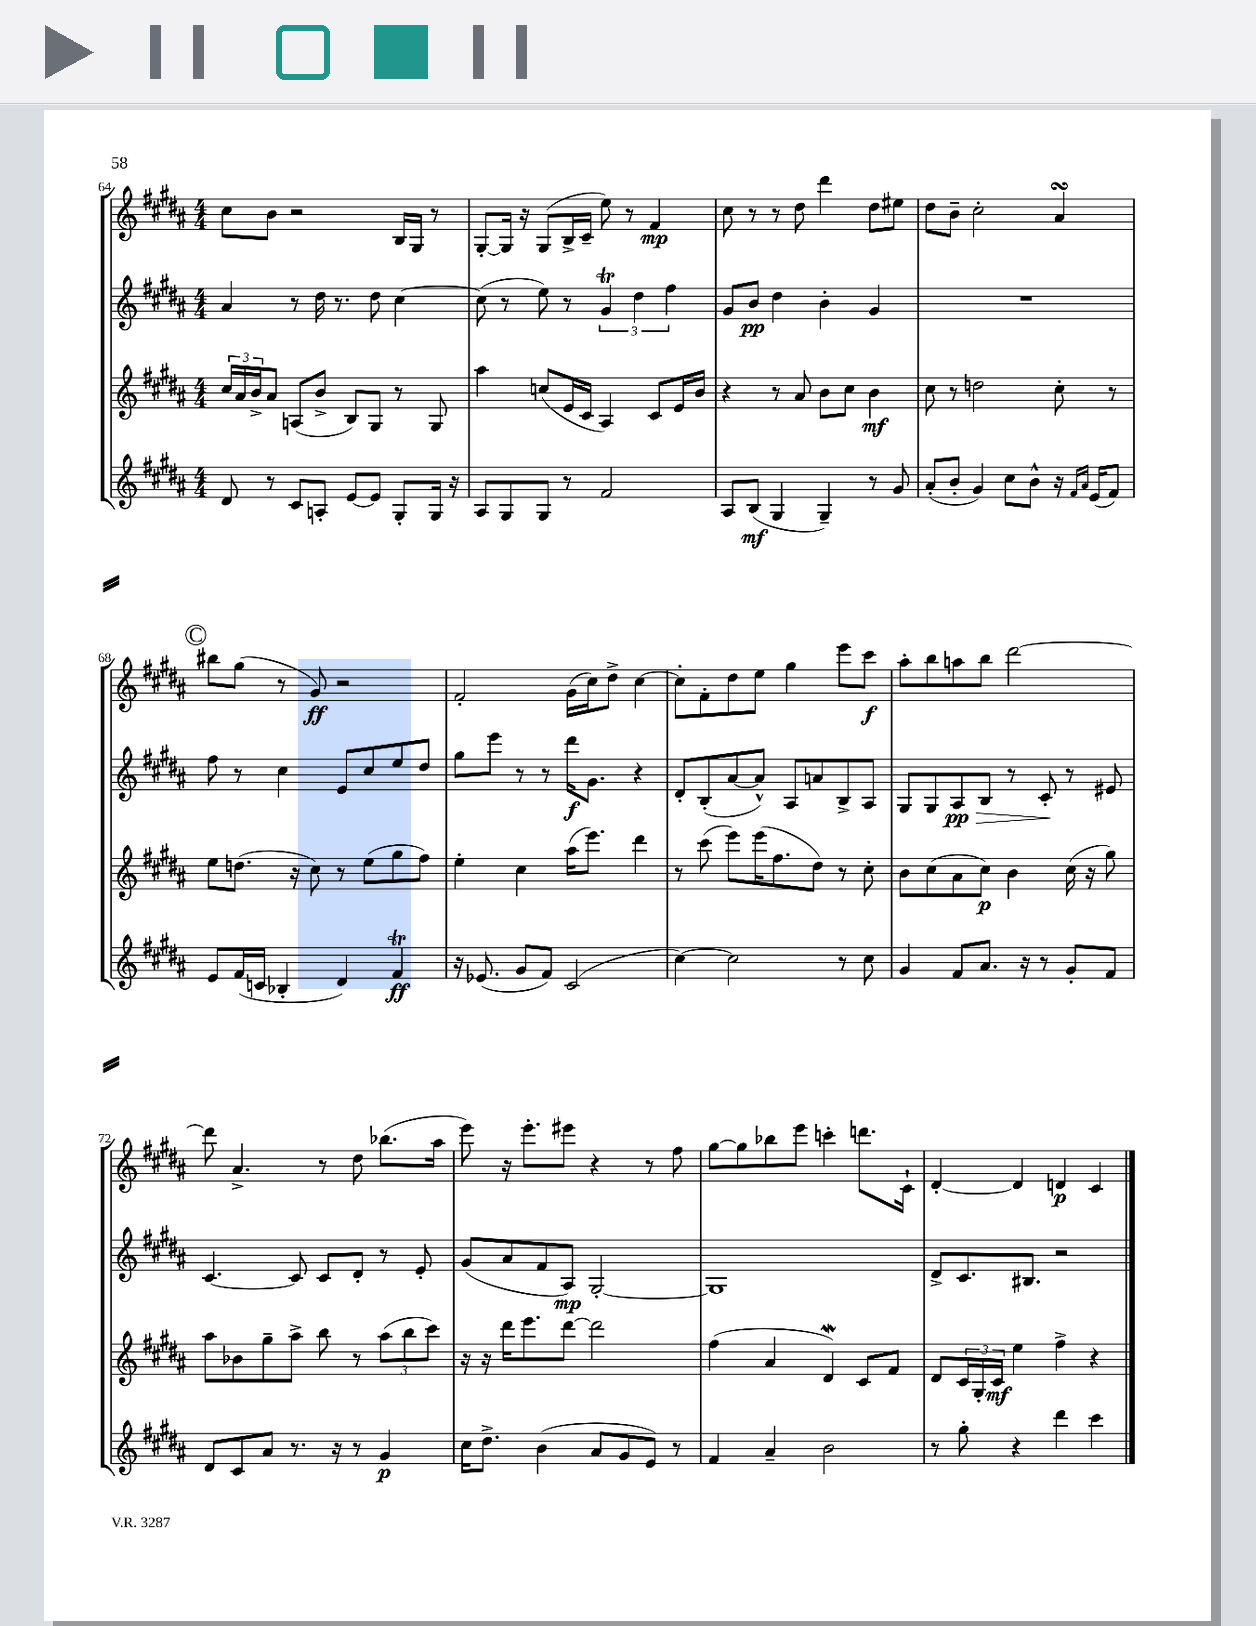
<<
\new StaffGroup <<
\new Staff = "s0" {
    \clef treble \key b \major \numericTimeSignature \time 4/4
    cis''8 b'8 r2 b16 gis16 r8 |
    gis8~-. gis16 r16 gis8( b16-> cis'16-- e''8) r8 fis'4\mp |
    cis''8 r8 r8 dis''8 dis'''4 dis''8 eis''8 |
    dis''8 b'8-- cis''2-. ais'4\turn |
    \mark \markup { \circle "C" } bis''8 gis''8( r8 gis'8\ff) r2 |
    fis'2-. gis'16( cis''16) dis''8-> cis''4~ |
    cis''8-. fis'8-. dis''8 e''8 gis''4 e'''8 cis'''8\f |
    ais''8-. b''8 a''8 b''8 dis'''2~ |
    dis'''8 ais'4.-> r8 dis''8 bes''8.( ais''16 |
    e'''8) r16 e'''8.-. eis'''8 r4 r8 fis''8 |
    gis''8~ gis''8 bes''8 e'''8 c'''4-. d'''8. cis'16-! |
    dis'4~-. dis'4 d'4\p cis'4 \bar "|." |
}
\new Staff = "s1" {
    \clef treble \key b \major \numericTimeSignature \time 4/4
    ais'4 r8 dis''16 r8. dis''8 cis''4~ |
    cis''8( r8 e''8) r8 \tuplet 3/2 { gis'4\trill dis''4 fis''4 } |
    gis'8 b'8\pp dis''4 b'4-. gis'4 |
    R1 |
    \mark \markup { \circle "C" } fis''8 r8 cis''4 e'8 cis''8 e''8 dis''8 |
    gis''8 e'''8 r8 r8 dis'''16\f gis'8. r4 |
    dis'8-. b8-.( ais'8~ ais'8-^) ais8 a'8 b8-> ais8 |
    gis8 gis8 ais8\pp\> b8 r8 cis'8-.\! r8 eis'8 |
    cis'4.~ cis'8 cis'8 dis'8-. r8 e'8-. |
    gis'8( ais'8 fis'8 ais8\mp) gis2~-. |
    gis1 |
    dis'8-> cis'8. bis8. r2 \bar "|." |
}
\new Staff = "s2" {
    \clef treble \key b \major \numericTimeSignature \time 4/4
    \tuplet 3/2 { cis''16 ais'16 b'16-> } ais'8 a8( b'8-> b8) gis8 r8 gis8 |
    ais''4 c''8( e'16 cis'16 ais4) cis'8 e'16 b'16 |
    r4 r8 ais'8 b'8 cis''8 b'4\mf |
    cis''8 r8 d''2 cis''8-. r8 |
    \mark \markup { \circle "C" } e''8 d''8.( r16 cis''8) r8 e''8( gis''8 fis''8) |
    e''4-. cis''4 ais''16( e'''8.) dis'''4 |
    r8 cis'''8( e'''8) e'''16( fis''8. dis''8) r8 cis''8-. |
    b'8 cis''8( ais'8 cis''8\p) b'4 cis''16( r16 gis''8) |
    ais''8 bes'8 gis''8-- ais''8-> b''8 r8 \tuplet 3/2 { ais''8( b''8 cis'''8) } |
    r16 r16 dis'''16 e'''8. dis'''8~ dis'''2 |
    fis''4( ais'4 dis'4\mordent) cis'8 fis'8 |
    dis'8 \tuplet 3/2 { cis'16 gis16-. cis'16\mf } e''4 fis''4-> r4 \bar "|." |
}
\new Staff = "s3" {
    \clef treble \key b \major \numericTimeSignature \time 4/4
    dis'8 r8 cis'8 a8-. e'8~ e'8 gis8-. gis16 r16 |
    ais8 gis8 gis8 r8 fis'2 |
    ais8 b8\mf( gis4 gis4--) r8 gis'8 |
    ais'8-.( b'8-. gis'4) cis''8 b'8-^ r16 \grace { fis'16 ais'16 } e'16( fis'8) |
    \mark \markup { \circle "C" } e'8 fis'16( c'16 bes4-. dis'4) fis'4\trill\ff |
    r16 ees'8.( gis'8 fis'8) cis'2( |
    cis''4~) cis''2 r8 cis''8 |
    gis'4 fis'8 ais'8. r16 r8 gis'8-. fis'8 |
    dis'8 cis'8 ais'8 r8. r16 r8 gis'4\p |
    cis''16 dis''8.-> b'4( ais'8 gis'8 e'8) r8 |
    fis'4 ais'4-- b'2 |
    r8 gis''8-. r4 dis'''4 cis'''4 \bar "|." |
}
>>
>>
\layout { \context { \Score currentBarNumber = #64 } }
